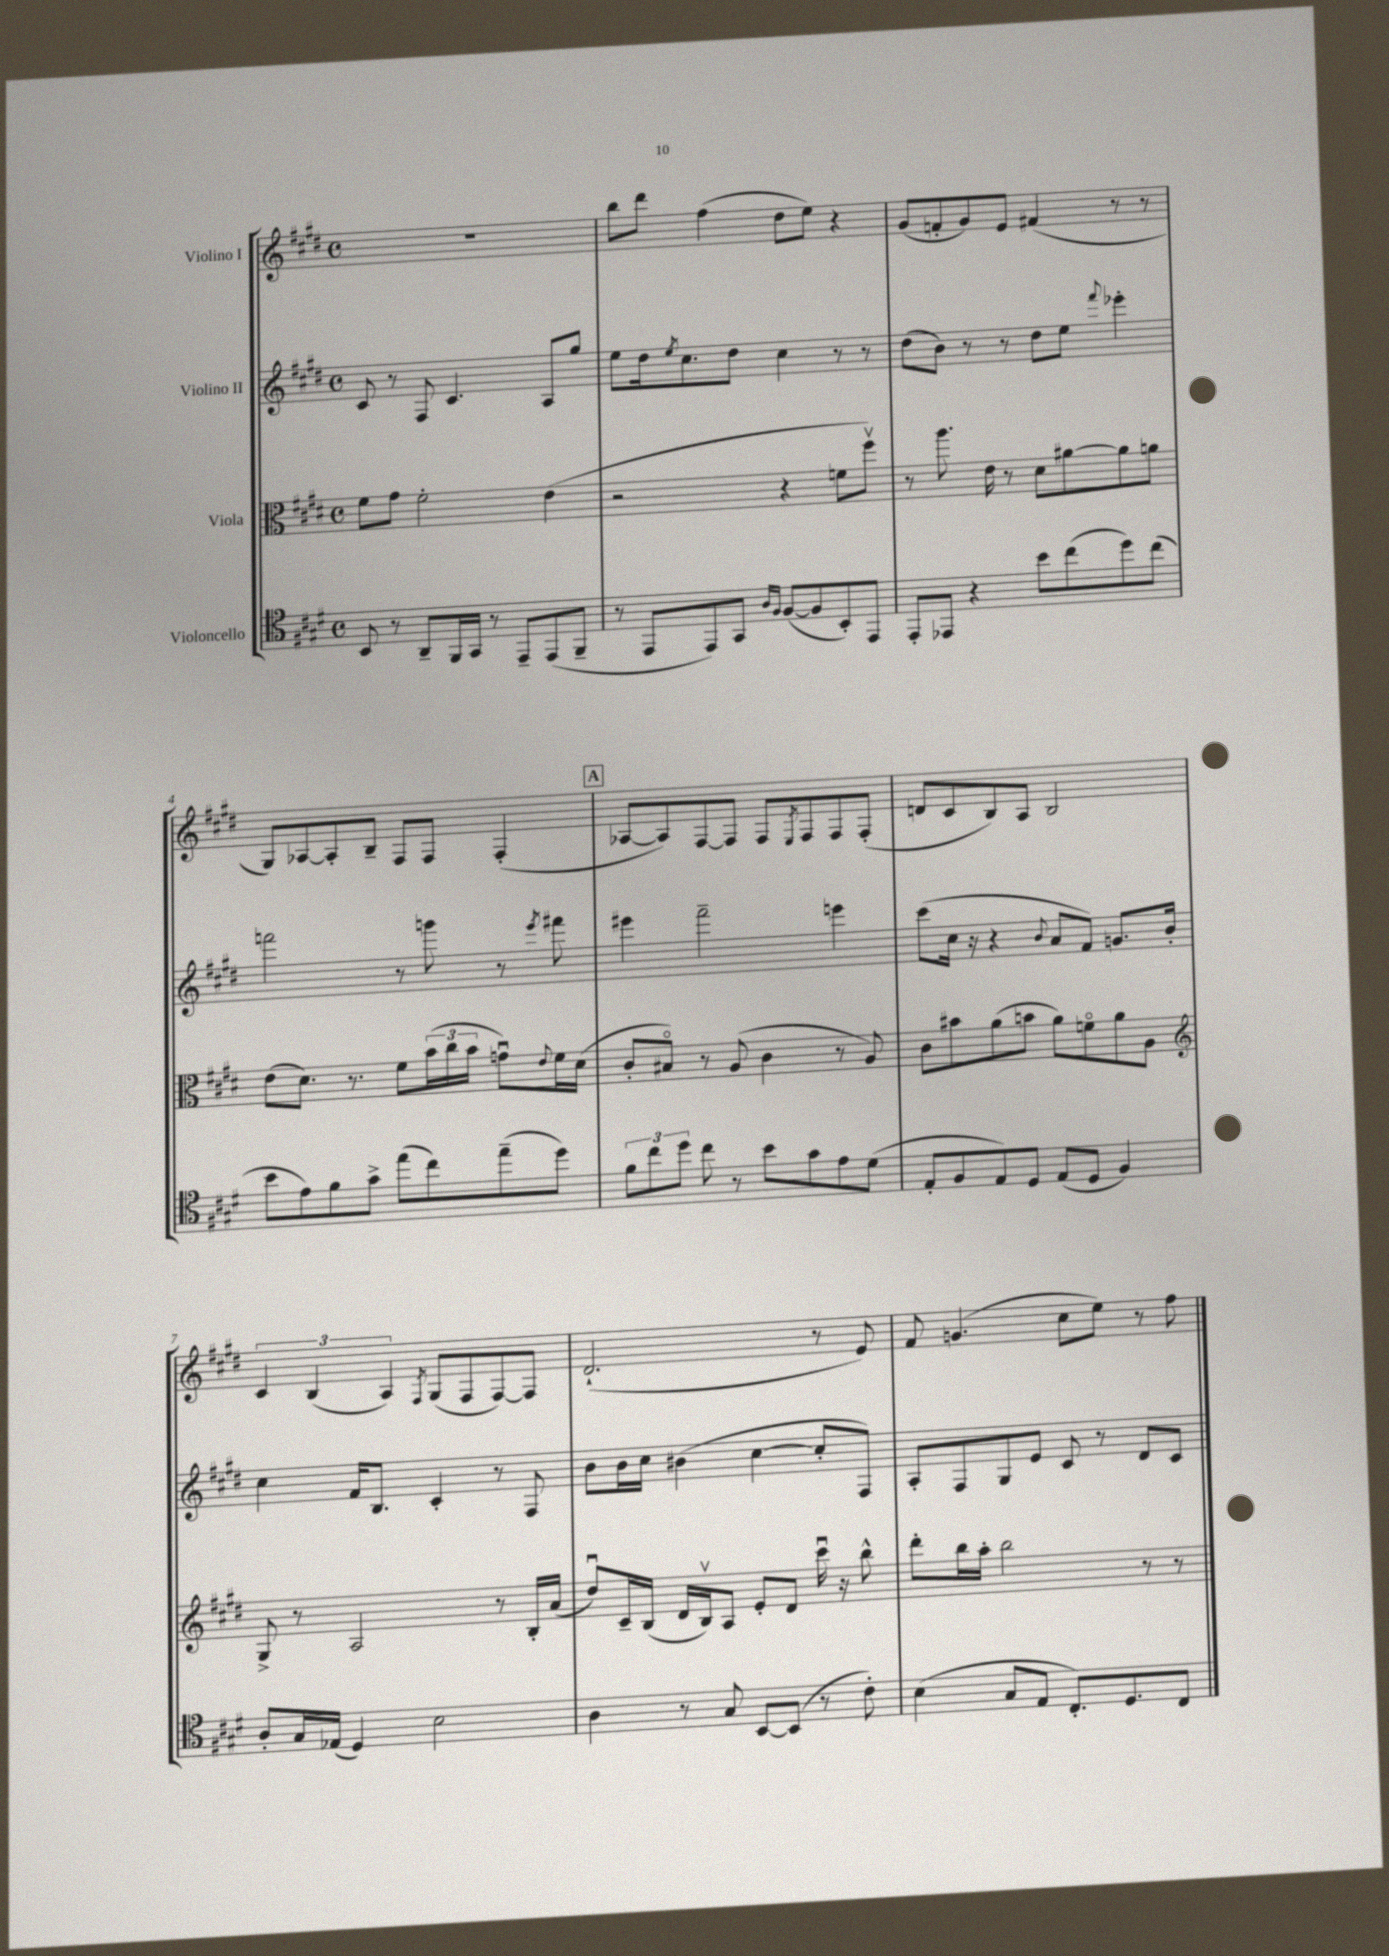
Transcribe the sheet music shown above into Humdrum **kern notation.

**kern	**kern	**kern	**kern
*staff4	*staff3	*staff2	*staff1
*clefC4	*clefC3	*clefG2	*clefG2
*k[f#c#g#d#]	*k[f#c#g#d#]	*k[f#c#g#d#]	*k[f#c#g#d#]
*M4/4	*M4/4	*M4/4	*M4/4
*met(c)	*met(c)	*met(c)	*met(c)
8BB	8f#	8c#	1r
8r	8g#	8r	.
8AA~	2f#'	8F#	.
16FF#	.	4.c#	.
16GG#	.	.	.
8r	.	.	.
8EE~	.	.	.
(8EE	(4e	8A	.
8FF#~	.	8gg#	.
=	=	=	=
8r	2r	8ee	8bb
8EE	.	16dd#	8ddd#
.	.	8qee	.
.	.	8.cc#	.
8EE)	.	.	(4ff#
8GG#	.	8dd#	.
16qqA	.	.	.
16qqF#	.	.	.
([8F#	4r	4cc#	8dd#
8F#]	.	.	8ee)
8BB')	8f	8r	4r
8EE	8ff#v)	8r	.
=	=	=	=
8EE'	8r	(8dd#	(8g#
8EE-	8.aa	8b)	8f'
4r	.	8r	8g#)
.	16e	.	.
.	8r	8r	8e
8b	8d#	8dd#	(4f#
(8cc#	[8a#	8ee	.
.	.	8qqfff#	.
8dd#)	8a#]	4eee-'	8r
(8cc#	8a	.	8r
=	=	=	=
8b	(8e	2fff	8G#)
8e)	8.d#)	.	[8A-
8f#	.	.	8A-']
.	8.r	.	.
8g#^	.	.	8B~
(8ee	8f#	8r	8F#
8cc#)	(24b	8ggg	8F#
.	24cc#	.	.
.	24b	.	.
(8ee~	8gu)	8r	(4F#'
.	8qqe	8qeee	.
8dd#)	16f#	8fff#	.
.	(16d#	.	.
=	=	=	=
12f#	8c#'	4eee#	[8A-
12cc#	.	.	.
.	8B#o)	.	8A-])
12dd#	.	.	.
8cc#	8r	2fff#~	[8F#
8r	(8A	.	8F#]
8b	4c#	.	8F#
.	.	.	8qE
8g#	.	.	8F#
8e	8r	4eee	8F#
(8d#	8A)	.	(8F#'
=	=	=	=
8E'	8c#	(8ccc#	8d
8F#	8b#	16cc#	8c#
.	.	16r	.
8E)	(8a	4r	8B)
8D#	8b	.	8A
.	.	8qqb	.
(8E	8a)	8a	2B
8D#	8fo	8f#)	.
4F#)	8a	8.g	.
.	8A	.	.
.	.	16b'	.
=	=	=	=
*	*clefG2	*	*
8A'	8G#^	4cc#	6c#
16G#	8r	.	.
.	.	.	(6B
(16E-	.	.	.
4D#)	2A	16f#	.
.	.	8.B	.
.	.	.	6A)
.	.	.	8qF#
2B	.	4c#'	(8G#
.	.	.	8F#
.	8r	8r	[8F#)
.	16B'	8F#	8F#]
.	(16a	.	.
=	=	=	=
4A	8dd#u)	8b	(2.d#`
.	16c#~	16b	.
.	(16B	16cc#	.
8r	16d#	(4b#	.
.	16Bv)	.	.
8G#	8A	.	.
[8BB	8e'	[4cc#	.
(8BB]	8d#	.	.
8r	16ccc#u	8cc#']	8r
.	16r	.	.
8c#')	8bb^^	8F#)	8e)
=	=	=	=
(4B	8ddd#'	8A'	8f#
.	16bb	8F#	(4.g
.	16aa'	.	.
8G#	2bb	8G#	.
8E	.	8e	.
8.C#')	.	8c#	8cc#
.	.	8r	8ee)
8.D#	.	.	.
.	8r	8d#	8r
8C#	8r	8c#	8ff#
==	==	==	==
*-	*-	*-	*-
